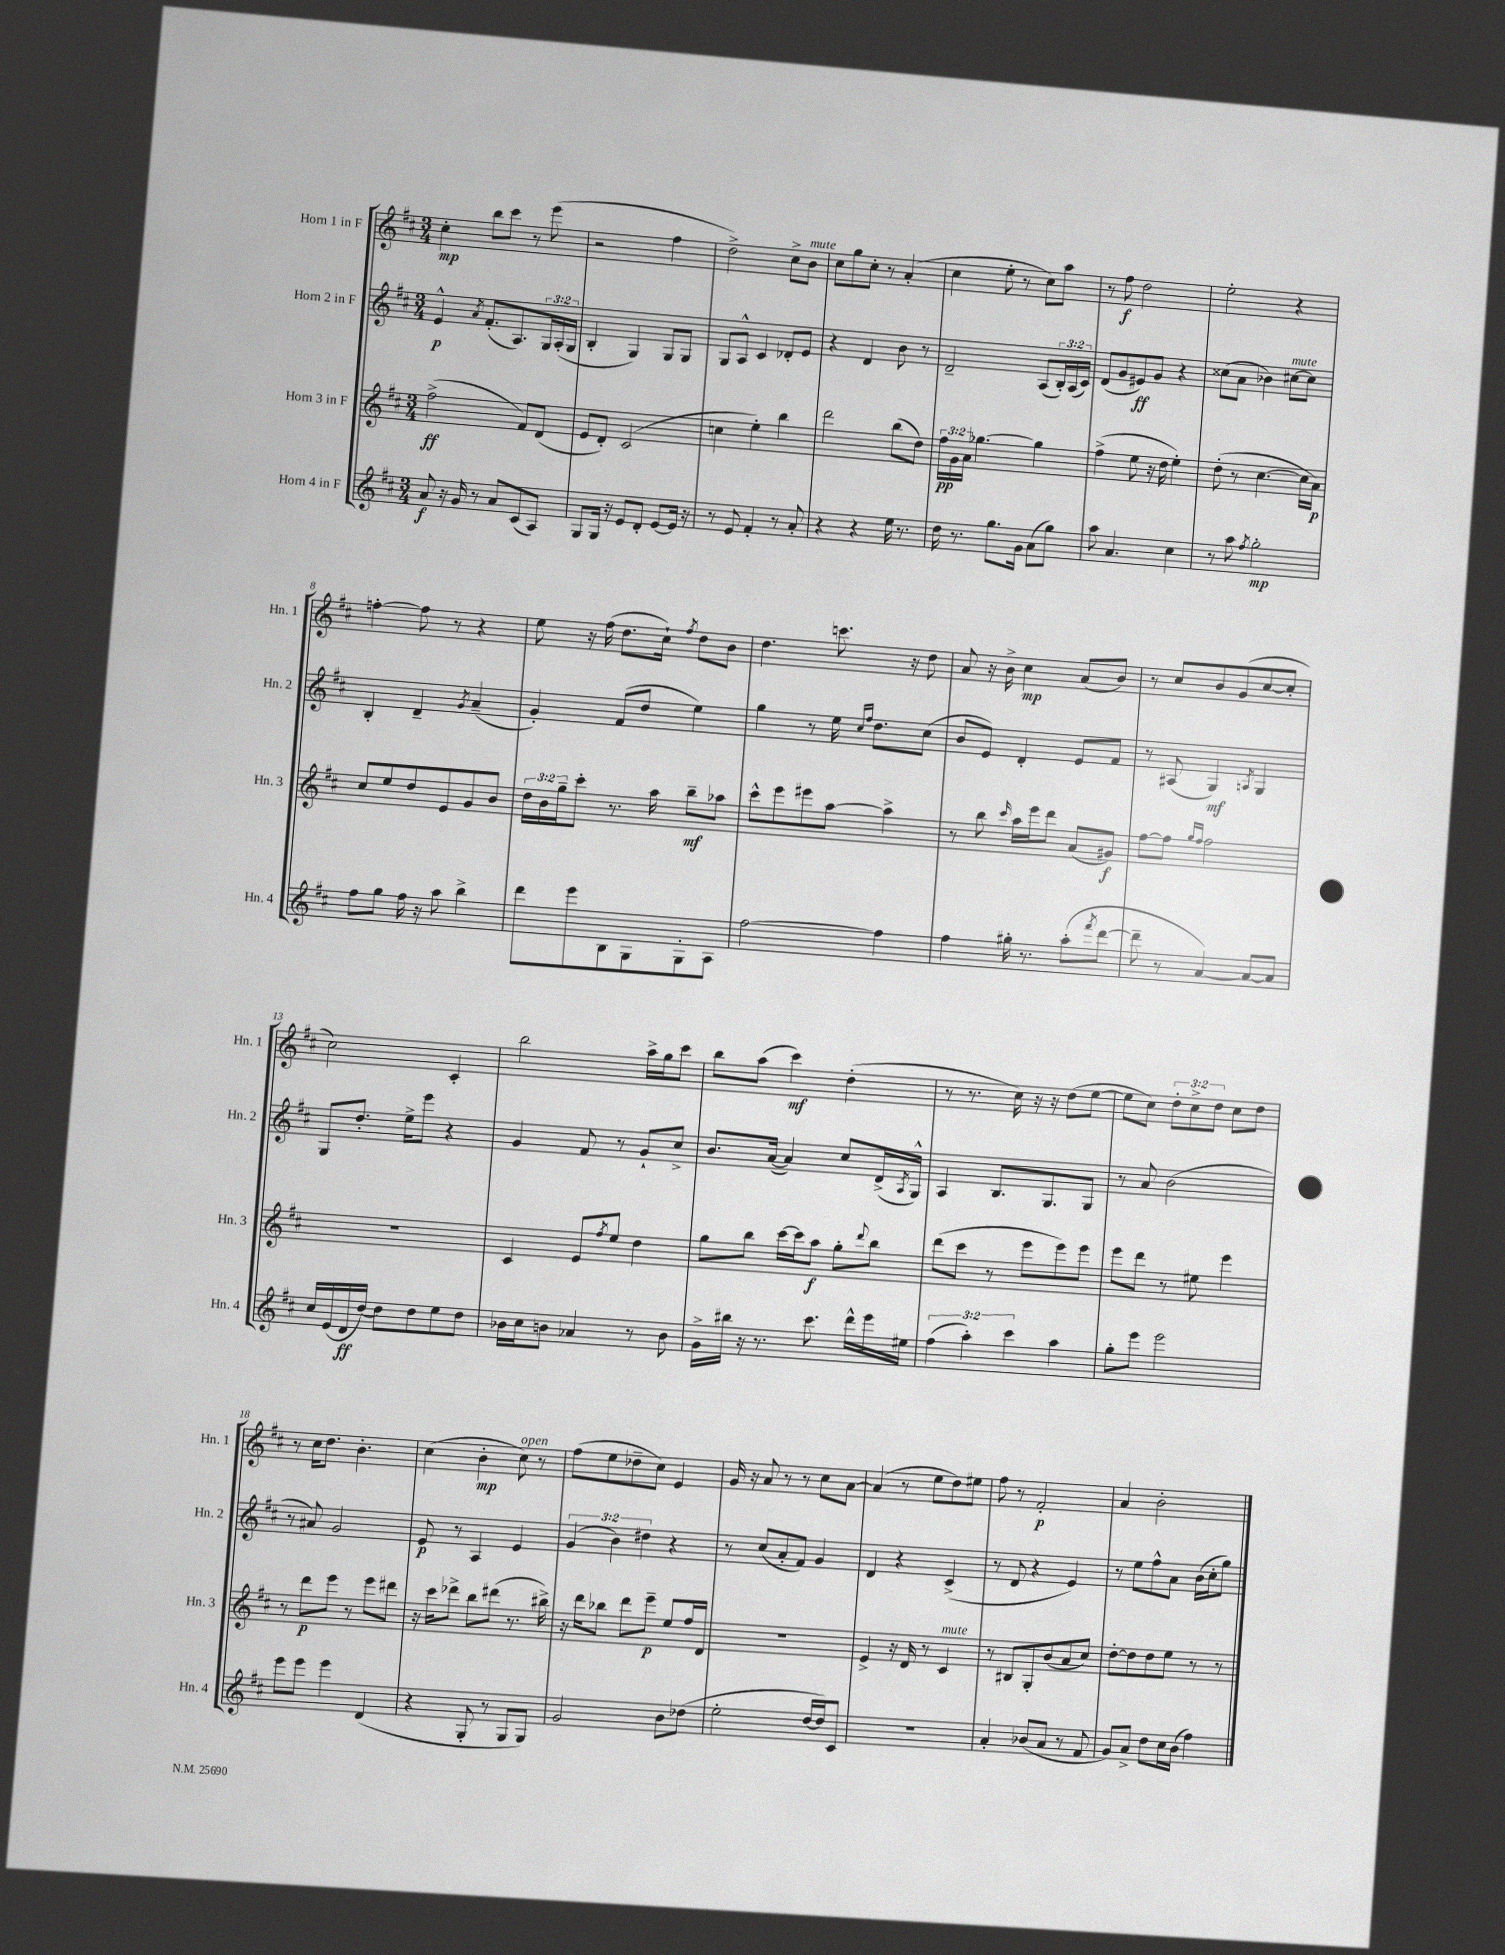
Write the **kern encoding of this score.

**kern	**dynam	**kern	**dynam	**kern	**dynam	**kern	**dynam
*part4	*part4	*part3	*part3	*part2	*part2	*part1	*part1
*staff4	*staff4	*staff3	*staff3	*staff2	*staff2	*staff1	*staff1
*I"Horn 4 in F	*	*I"Horn 3 in F	*	*I"Horn 2 in F	*	*I"Horn 1 in F	*
*I'Hn. 4	*	*I'Hn. 3	*	*I'Hn. 2	*	*I'Hn. 1	*
*clefG2	*	*clefG2	*	*clefG2	*	*clefG2	*
*k[f#c#]	*	*k[f#c#]	*	*k[f#c#]	*	*k[f#c#]	*
*M3/4	*	*M3/4	*	*M3/4	*	*M3/4	*
=1	=1	=1	=1	=1	=1	=1	=1
8a/	f	(2ff#^\	ff	4e^^/	p	4cc#'\	mp
16r	.	.	.	.	.	.	.
16g/	.	.	.	.	.	.	.
.	.	.	.	8qa/	.	.	.
8r	.	.	.	(8.f#'/L	.	8bb\L	.
8a/L	.	.	.	.	.	8ccc#\J	.
.	.	.	.	8.A/)	.	.	.
(8c#/	.	8f#/L)	.	.	.	8r	.
8A/J)	.	(8d/J	.	24G/L	.	(8eee\	.
.	.	.	.	(24A'/	.	.	.
.	.	.	.	24G/JJ	.	.	.
=2	=2	=2	=2	=2	=2	=2	=2
8G/L	.	8e/L	.	4B'/	.	2r	.
16G/Jk	.	8d'/J)	.	.	.	.	.
16r	.	.	.	.	.	.	.
8e/L	.	(2c#/	.	4G/)	.	.	.
8d'/J	.	.	.	.	.	.	.
[8e/L	.	.	.	8G/L	.	4ff#\	.
16e/Jk]	.	.	.	8G/J	.	.	.
16r	.	.	.	.	.	.	.
=3	=3	=3	=3	=3	=3	=3	=3
8r	.	4ccn\	.	8G/L	.	2dd^\)	.
8e/	.	.	.	8A^^/J	.	.	.
4f#'/	.	4ee'\)	.	4c#/	.	.	.
8r	.	4bb\	.	8d-X'/L	.	8cc#^\L	.
!	!	!	!	!	!	!LO:TX:a:i:t=mute	!
8a'/	.	.	.	8e/J	.	8b\J	.
=4	=4	=4	=4	=4	=4	=4	=4
4r	.	2ddd\	.	4r	.	8cc#\L	.
.	.	.	.	.	.	8gg\	.
4r	.	.	.	4d/	.	8cc#'\J	.
.	.	.	.	.	.	8r	.
16ee\	.	(8bb\L	.	8b\	.	(4a'/	.
8.r	.	.	.	.	.	.	.
.	.	8dd\J)	.	8r	.	.	.
=5	=5	=5	=5	=5	=5	=5	=5
16dd\	.	24ff#\LL	pp	2d~/	.	4cc#\	.
.	.	24g\	.	.	.	.	.
8.r	.	.	.	.	.	.	.
.	.	24a\JJ	.	.	.	.	.
.	.	[4.gg-X\	.	.	.	.	.
8.gg\L	.	.	.	.	.	8ee'\	.
.	.	.	.	.	.	8r	.
16g\Jk	.	.	.	.	.	.	.
(8a\L	.	4gg-\]	.	(8A/L	.	8cc#\L)	.
8gg\J)	.	.	.	24B'/L)	.	8aa\J	.
.	.	.	.	(24A/	.	.	.
.	.	.	.	24c#/JJ)	.	.	.
=6	=6	=6	=6	=6	=6	=6	=6
8aa\	.	(4ff#^\	.	(8d/L	.	8r	.
4.a/	.	.	.	8g/	.	8ff#\	f
.	.	8ee\	.	8e#X/)	ff	2dd\	.
.	.	16r	.	8g/J	.	.	.
.	.	16dd\	.	.	.	.	.
4cc#\	.	4ee'\)	.	4r	.	.	.
=7	=7	=7	=7	=7	=7	=7	=7
8r	.	(8dd'\	.	(8cc##X\L	.	2ee'\	.
8aa\	.	8r	.	8a\J	.	.	.
8qff#/	.	.	.	.	.	.	.
2gg'\	mp	[4.cc#\	.	4b-X\)	.	.	.
!	!	!	!	!LO:TX:a:i:t=mute	!	!	!
.	.	.	.	[8cc#X\L	.	4r	.
.	.	16cc#\LL]	.	8cc#\J]	.	.	.
.	.	16a\JJ)	p	.	.	.	.
!!LO:LB:g=z
=8	=8	=8	=8	=8	=8	=8	=8
8ff#\L	.	8cc#/L	.	4B'/	.	[4ffn'\	.
8gg\J	.	8ee/	.	.	.	.	.
16ff#\	.	8dd/	.	4d~/	.	8ff\]	.
16r	.	.	.	.	.	.	.
8aa\	.	8e/	.	.	.	8r	.
.	.	.	.	8qg/	.	.	.
4bb^\	.	8g/	.	(4a~/	.	4r	.
.	.	8b/J	.	.	.	.	.
=9	=9	=9	=9	=9	=9	=9	=9
8ddd\L	.	24dd\LL	.	4g'/)	.	8ee\	.
.	.	24b\	.	.	.	.	.
.	.	24gg~\J	.	.	.	.	.
8eee\	.	8ccc#'\J	.	.	.	16r	.
.	.	.	.	.	.	(16ff#\	.
8B\	.	8.r	.	(8f#/L	.	8.dd\L	.
8G\	.	.	.	8dd/J	.	.	.
.	.	16aa\	.	.	.	16cc#`\Jk)	.
.	.	.	.	.	.	8qff#/	.
8G'\	.	8bb~\L	mf	4ee\)	.	8dd\L	.
8A\J	.	8aa-X\J	.	.	.	8b\J	.
=10	=10	=10	=10	=10	=10	=10	=10
[2ff#\	.	8ccc#^^\L	.	4gg\	.	4.dd\	.
.	.	8eee\	.	.	.	.	.
.	.	8eee#X\	.	8r	.	.	.
.	.	[8aa\J	.	16ee\	.	8.cccn\	.
.	.	.	.	16qqcc#/LL	.	.	.
.	.	.	.	16qqff#/JJ	.	.	.
.	.	.	.	8.dd\L	.	.	.
4ff#\]	.	4aa^\]	.	.	.	.	.
.	.	.	.	.	.	16r	.
.	.	.	.	(8cc#\J	.	8dd\	.
=11	=11	=11	=11	=11	=11	=11	=11
4ff#\	.	8r	.	8b/L	.	8a/	.
.	.	8bb\	.	8e/J)	.	16r	.
.	.	.	.	.	.	16b^\	.
.	.	16qqccc#/	.	.	.	.	.
16gg#X'\	.	16aa\LL	.	4d'/	.	4cc#\	mp
8.r	.	16eee\J	.	.	.	.	.
.	.	8ddd\J	.	.	.	.	.
(8aa'\L	.	(8a/L	.	8e/L	.	(8a/L	.
8qfff#/	.	.	.	.	.	.	.
[8ddd\J	.	8g#X/J)	f	8f#/J	.	8b/J)	.
=12	=12	=12	=12	=12	=12	=12	=12
8ddd~\]	.	[8ff#\L	.	8r	.	8r	.
8r	.	8ff#\J]	.	(8A#X/	.	8cc#/L	.
.	.	16qqgg/LL	.	.	.	.	.
.	.	16qqff#/JJ	.	.	.	.	.
[4a/)	.	2ff#\	.	4G/)	mf	8b/	.
.	.	.	.	.	.	(8g/	.
.	.	.	.	8qAn/	.	.	.
8a/L_	.	.	.	4G/	.	[8cc#/	.
8a/J]	.	.	.	.	.	8cc#'/J]	.
!!LO:LB:g=z
=13	=13	=13	=13	=13	=13	=13	=13
16cc#/LL	.	2.r	.	8G/L	.	2cc#\)	.
(16e/	.	.	.	.	.	.	.
16d/	ff	.	.	8.dd'/J	.	.	.
[16dd/JJ)	.	.	.	.	.	.	.
8dd\L]	.	.	.	.	.	.	.
.	.	.	.	16ee^\KL	.	.	.
8dd\	.	.	.	8eee\J	.	.	.
8ee\	.	.	.	4r	.	4c#'/	.
8dd\J	.	.	.	.	.	.	.
=14	=14	=14	=14	=14	=14	=14	=14
16b-X\LL	.	4c#/	.	4g/	.	2bb\	.
16cc#\J	.	.	.	.	.	.	.
8bn\J	.	.	.	.	.	.	.
4a-X/	.	8e/L	.	8f#/	.	.	.
.	.	8qff#/	.	.	.	.	.
.	.	8ee/J	.	8r	.	.	.
8r	.	4dd\	.	8g`/L	.	16aa^\LL	.
.	.	.	.	.	.	16gg\J	.
8b\	.	.	.	8cc#^/J	.	8ccc#\J	.
=15	=15	=15	=15	=15	=15	=15	=15
16g^\LL	.	8gg\L	.	8.b/L	.	8bb\L	.
16bb#X\JJ	.	.	.	.	.	.	.
16r	.	8bb\J	.	.	.	(8aa\J	.
8.r	.	.	.	([16a/Jk	.	.	.
.	.	[16ccc#\LL	.	4a/])	.	4ccc#\)	mf
.	.	16ccc#\J]	.	.	.	.	.
8.ccc#\	.	8aa\J	f	.	.	.	.
.	.	8gg'\L	.	8cc#/L	.	(4dd'\	.
16ddd^^\LL	.	.	.	.	.	.	.
.	.	8qqddd/	.	.	.	.	.
16eee\	.	8bb\J	.	(16d^/L	.	.	.
.	.	.	.	8qA/	.	.	.
16ee#X\JJ	.	.	.	16G^^/JJ)	.	.	.
=16	=16	=16	=16	=16	=16	=16	=16
(6ff#\	.	(8ddd\L	.	4A/	.	8r	.
.	.	8ccc#\J	.	.	.	8.r	.
6aa'\)	.	.	.	.	.	.	.
.	.	8r	.	8.B/L	.	.	.
.	.	.	.	.	.	16cc#\)	.
6ccc#\	.	.	.	.	.	.	.
.	.	8eee\L	.	.	.	16r	.
.	.	.	.	8.G/	.	16r	.
4aa\	.	8eee\)	.	.	.	(8dd\L	.
.	.	8eee\J	.	8G/J	.	[8ee\J	.
=17	=17	=17	=17	=17	=17	=17	=17
8gg'\L	.	8eee\L	.	8r	.	8ee\L]	.
8eee\J	.	8ddd\J	.	8a/	.	8cc#\J)	.
2eee\	.	8r	.	(2b\	.	12dd'\L	.
.	.	.	.	.	.	12cc#^\	.
.	.	8ee#X\	.	.	.	.	.
.	.	.	.	.	.	12dd\J	.
.	.	4eee\	.	.	.	8cc#\L	.
.	.	.	.	.	.	8dd\J	.
!!LO:LB:g=z
=18	=18	=18	=18	=18	=18	=18	=18
8eee\L	.	8r	.	8r	.	8r	.
8eee\J	.	8ddd\L	p	8a#X/)	.	16cc#\KL	.
.	.	.	.	.	.	8.dd\J	.
4eee\	.	8eee\J	.	2g/	.	.	.
.	.	8r	.	.	.	4.b'\	.
(4d/	.	8eee\L	.	.	.	.	.
.	.	8ddd#X\J	.	.	.	.	.
=19	=19	=19	=19	=19	=19	=19	=19
4r	.	16r	.	8e/	p	(4cc#\	.
.	.	16ccc#\KL	.	.	.	.	.
.	.	8ddd-X^\J	.	8r	.	.	.
8G'/	.	8bb\L	.	4A/	.	4b'\	mp
8r	.	(8ddd#X\J	.	.	.	.	.
!	!	!	!	!	!	!LO:TX:a:i:t=open	!
8G/L	.	8.r	.	4e/	.	8cc#\)	.
8G/J)	.	.	.	.	.	8r	.
.	.	16bb#X^\)	.	.	.	.	.
=20	=20	=20	=20	=20	=20	=20	=20
2g/	.	16r	.	(6g/	.	(8ff#\L	.
.	.	16ddd\KL	.	.	.	.	.
.	.	8bb-X\J	.	.	.	8ee\	.
.	.	.	.	6b\)	.	.	.
.	.	8ddd\L	.	.	.	8dd-X~\	.
.	.	.	.	6dd#X\	.	.	.
.	.	8eee~\J	p	.	.	8cc#\J)	.
8b\L	.	8ee/L	.	4r	.	4e/	.
(8dd-X\J	.	16ff#/L	.	.	.	.	.
.	.	16d/JJ	.	.	.	.	.
=21	=21	=21	=21	=21	=21	=21	=21
2ee'\	.	2.r	.	8r	.	16g/	.
.	.	.	.	.	.	16r	.
.	.	.	.	(8cc#/L	.	8a/	.
.	.	.	.	8a'/	.	8r	.
.	.	.	.	8f#/J)	.	8r	.
[16dd/LL	.	.	.	4g/	.	8cc#\L	.
16dd/J])	.	.	.	.	.	.	.
8c#/J	.	.	.	.	.	[8a\J	.
=22	=22	=22	=22	=22	=22	=22	=22
2.r	.	4e^/	.	4d/	.	(4a/]	.
.	.	16r	.	4r	.	8r	.
.	.	16d/	.	.	.	.	.
.	.	8r	.	.	.	8ee\L	.
!	!	!LO:TX:a:i:t=mute	!	!	!	!	!
.	.	4c#/	.	(4c#^/	.	8dd\)	.
.	.	.	.	.	.	8ee#X\J	.
=23	=23	=23	=23	=23	=23	=23	=23
4a'/	.	8r	.	8r	.	8ff#\	.
.	.	8B#X/L	.	8d/	.	8r	.
(8b-X/L	.	8G'/	.	4r	.	2f#'/	p
8a/J	.	(8b/	.	.	.	.	.
8r	.	8a/	.	4e/)	.	.	.
8f#/	.	8cc#/J)	.	.	.	.	.
=24	=24	=24	=24	=24	=24	=24	=24
8g/L)	.	[8dd'\L	.	8r	.	4a/	.
8a^/J	.	8dd\]	.	8ee\L	.	.	.
8dd\L	.	8dd\	.	8ff#^^\	.	2b'\	.
16cc#\L	.	8ee\J	.	8a\J	.	.	.
(16b\JJ	.	.	.	.	.	.	.
4ff#\)	.	8r	.	(16b\LL	.	.	.
.	.	.	.	16cc#'\J	.	.	.
.	.	8r	.	8gg\J)	.	.	.
==	==	==	==	==	==	==	==
*-	*-	*-	*-	*-	*-	*-	*-
